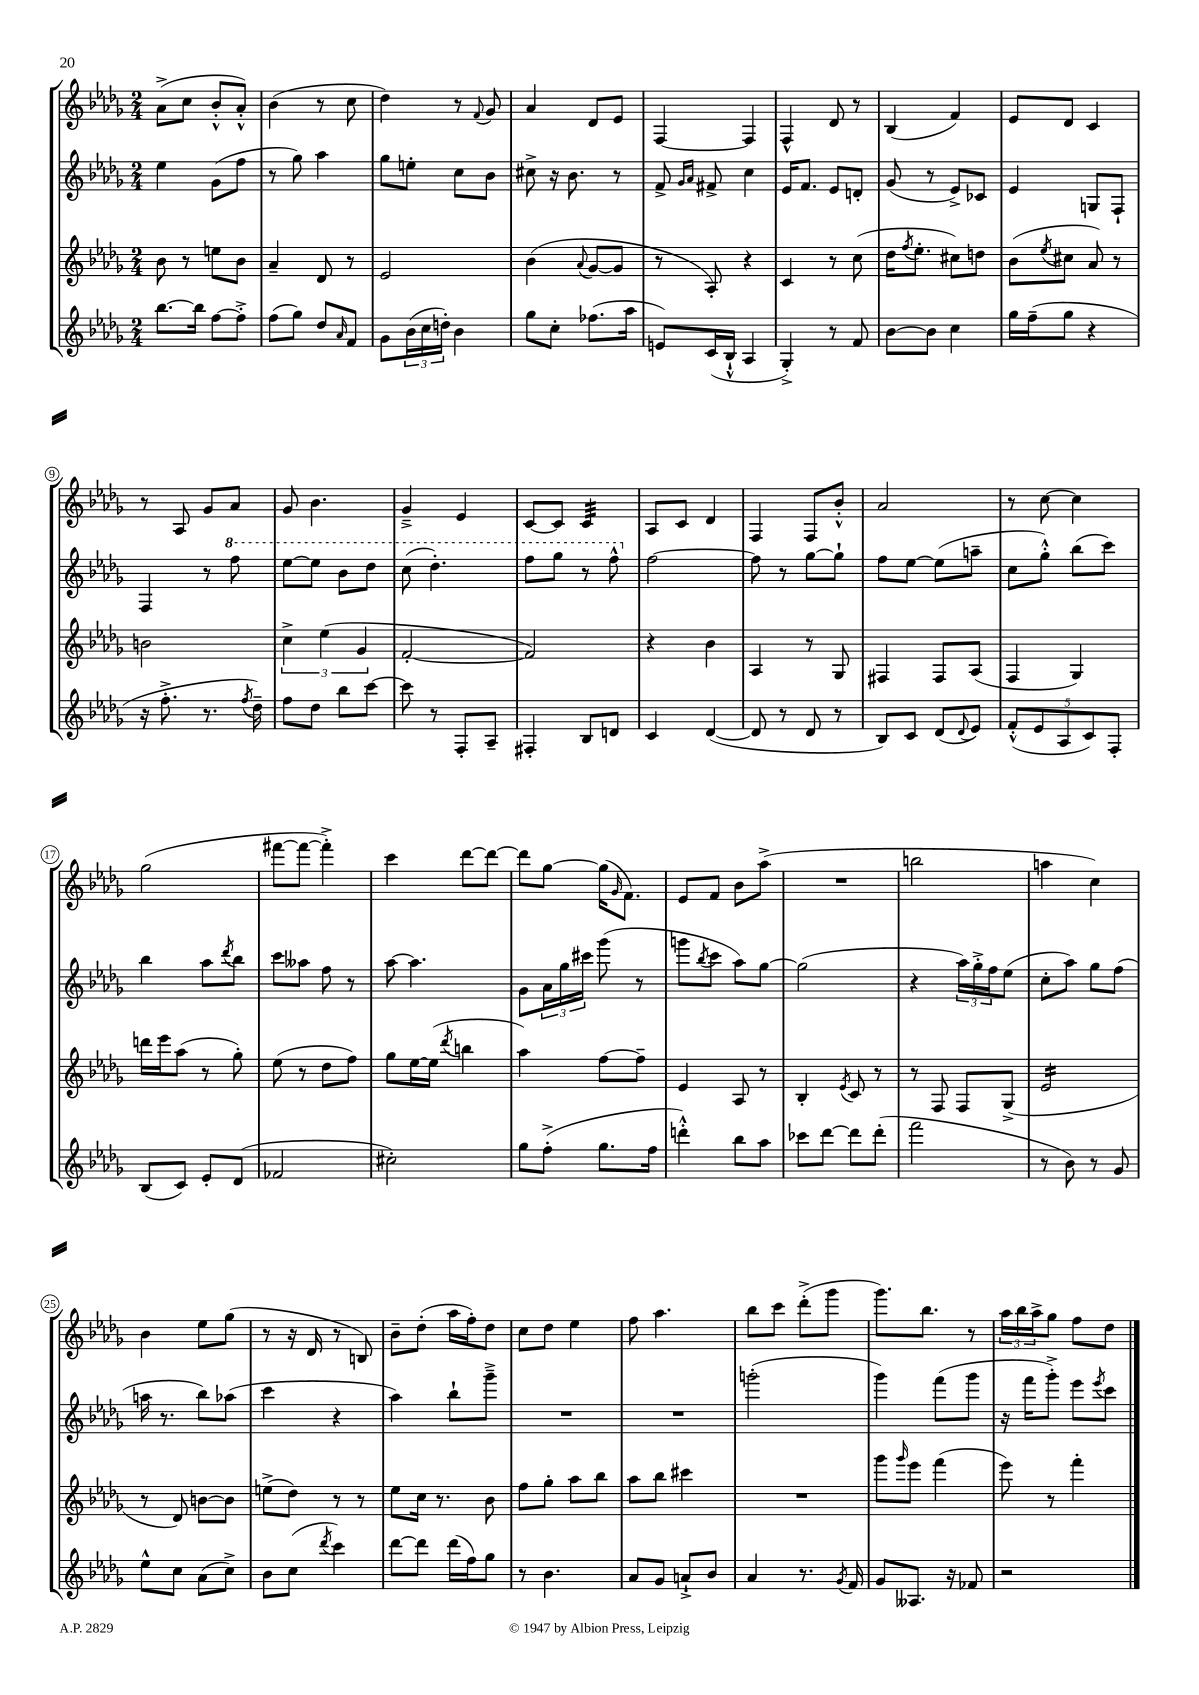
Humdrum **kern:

**kern	**kern	**kern	**kern
*staff4	*staff3	*staff2	*staff1
*clefG2	*clefG2	*clefG2	*clefG2
*k[b-e-a-d-g-]	*k[b-e-a-d-g-]	*k[b-e-a-d-g-]	*k[b-e-a-d-g-]
*M2/4	*M2/4	*M2/4	*M2/4
[8.bb-\L	8b-\	4ee-\	(8a-^\L
.	8r	.	8cc\J
16bb-\]Jk	.	.	.
[8ff\L	8ee\L	(8g-\L	8b-'^^/L
8ff'^\]J	8b-\J	8ff\J	8a-'^^/J)
=	=	=	=
(8ff\L	4a-~/	8r	(4b-\
8gg-\J)	.	8gg-\)	.
8dd-/L	8d-/	4aa-\	8r
16qqa-/	.	.	.
8f/J	8r	.	8cc\
=	=	=	=
8g-\L	2e-/	8gg-\L	4dd-\)
(24b-\L	.	8ee'\J	.
24cc\	.	.	.
24dd'\JJ)	.	.	.
4b-\	.	8cc\L	8r
.	.	.	8qqf/
.	.	8b-\J	8g-/
=	=	=	=
8gg-\L	(4b-\	8cc#^\	4a-/
8cc'\J	.	16r	.
.	.	8.b-\	.
.	8qqa-/	.	.
(8.ff-\L	[8g-/L	.	8d-/L
.	8g-/]J	8r	8e-/J
16aa-\Jk	.	.	.
=	=	=	=
8e/L)	8r	8f^/	[4F/
.	.	16qqg-/LL	.
.	.	16qqa-/JJ	.
(16c/L	8A-'/)	8f#^/	.
16B-`^^/JJ	.	.	.
4A-/	4r	4cc\	4F/]
=	=	=	=
4G-'^/)	4c/	16e-/LK	4F^^/
.	.	8.f/J	.
8r	8r	8e-/L	8d-/
8f/	(8cc\	8d'/J	8r
=	=	=	=
[8b-\L	16dd-\LK	(8g-/	(4B-/
.	8qff/	.	.
.	8.ee-'\J	.	.
8b-\]J	.	8r	.
4cc\	8cc#\L)	8e-^/L)	4f/)
.	8dd\J	8c-/J	.
=	=	=	=
16gg-\LL	(8b-\L	4e-/	8e-/L
(16ff~\J	.	.	.
.	8qee-/	.	.
8gg-\J	8cc#\J	.	8d-/J
4r	8a-/)	8G/L	4c/
.	8r	8F`/J	.
=	=	=	=
16r	2b\	4F/	8r
8.ff'^\	.	.	.
.	.	.	8A-/
8.r	.	8r	8g-/L
.	.	8fff\	8a-/J
8qff/	.	.	.
16dd-~\)	.	.	.
=	=	=	=
8ff\L	6cc^\	[8eee-\L	8g-/
8dd-\J	.	8eee-\]J	4.b-\
.	(6ee-\	.	.
8bb-\L	.	8bb-\L	.
.	6g-/	.	.
[8ccc\J	.	8ddd-\J	.
=	=	=	=
8ccc\]	[2f'/	(8ccc\	4g-~^/
8r	.	4.ddd-'\)	.
8F'/L	.	.	4e-/
8A-~/J	.	.	.
=	=	=	=
4F#'/	2f/])	8fff\L	[8c/L
.	.	8ggg-\J	8c/]J
8B-/L	.	8r	4c/
8d/J	.	8fff^^\	.
=	=	=	=
4c/	4r	[2ff\	8A-/L
.	.	.	8c/J
([4d-/	4b-\	.	4d-/
=	=	=	=
8d-/]	4A-/	8ff\]	4F/
8r	.	8r	.
8d-/	8r	[8gg-\L	8F/L
8r	8G-/	8gg-`\]J	8b-'^^/J
=	=	=	=
8B-/L)	4F#/	8ff\L	2a-/
8c/J	.	[8ee-\J	.
(8d-/L	8F#/L	(8ee-\]L	.
8qqd-/	.	.	.
8e-/J)	(8A-/J	8aa~\J	.
=	=	=	=
(10f'^^/L	4F/	8cc\L	8r
10e-/	.	.	.
.	.	8gg-'^^\J)	[8cc\
10A-/	.	.	.
.	4G-/)	(8bb-\L	4cc\]
10c/)	.	.	.
.	.	8ccc\J)	.
10F'/J	.	.	.
=	=	=	=
(8B-/L	16ddd\LL	4bb-\	(2gg-\
.	16eee-\J	.	.
8c/J)	(8aa-\J	.	.
8e-'/L	8r	8aa-\L	.
.	.	8qddd-/	.
(8d-/J	8gg-'\)	8bb-\J	.
=	=	=	=
2f-/	(8ee-\	8ccc\L	[8fff#\L
.	8r	8aa--\J	8fff#\_J
.	8dd-\L	8ff\	4fff#'^\])
.	8ff\J)	8r	.
=	=	=	=
2cc#'\)	8gg-\L	[8aa-\	4ccc\
.	[16ee-\L	4.aa-\]	.
.	(16ee-\]JJ	.	.
.	8qddd-/	.	.
.	4bb\	.	[8ddd-\L
.	.	.	8ddd-\_J
=	=	=	=
8gg-\L	4aa-\)	8g-\L	8ddd-\]L
(8ff'^\J	.	24a-\L	[8gg-\J
.	.	24gg-\	.
.	.	24ccc#\JJ	.
8.gg-\L	[8ff\L	(8ggg-\	(16gg-\]LK
.	.	.	16qqg-/
.	.	.	8.f\J)
.	8ff~\]J	8r	.
16ff\Jk	.	.	.
=	=	=	=
4ddd'^^\)	4e-/	8ggg\L	8e-/L
.	.	8qbb-/	.
.	.	8ccc\J	8f/J
8bb-\L	8A-/	8aa-\L)	8b-\L
8aa-\J	8r	[8gg-\J	(8aa-^\J
=	=	=	=
8ccc-\L	4B-'/	(2gg-\]	2r
[8ddd-\J	.	.	.
.	8qe-/	.	.
8ddd-\]L	8c/	.	.
(8ddd-'\J	8r	.	.
=	=	=	=
2fff\	8r	4r	2bb\
.	8F/	.	.
.	8F/L	24aa-\LL)	.
.	.	24gg-'^\	.
.	.	24ff\J	.
.	(8G-^/J	(8ee-\J	.
=	=	=	=
8r	2e-/	8cc'\L	4aa\
8b-\)	.	8aa-\J)	.
8r	.	8gg-\L	4cc\)
8g-/	.	(8ff\J	.
=	=	=	=
8ee-^^\L	8r	16aa\	4b-\
.	.	8.r	.
8cc\J	8d-/)	.	.
(8a-\L	[8b\L	8bb-\L)	8ee-\L
8cc^\J)	8b\]J	(8aa-\J	(8gg-\J
=	=	=	=
8b-\L	(8ee^\L	4ccc\	8r
(8cc\J	8dd-\J)	.	16r
.	.	.	16d-/
8qddd-/	.	.	.
4ccc\)	8r	4r	8r
.	8r	.	8B/)
=	=	=	=
[8ddd-\L	8ee-\L	4aa-\)	8b-~\L
8ddd-\]J	16cc\Jk	.	(8dd-'\J
.	8.r	.	.
(16ddd-\LL	.	8bb-`\L	16aa-\LL
16ff\J)	.	.	16ff'\J)
8gg-\J	8b-\	8ggg-~^\J	8dd-\J
=	=	=	=
8r	8ff\L	2r	8cc\L
4.b-\	8gg-'\J	.	8dd-\J
.	8aa-\L	.	4ee-\
.	8bb-\J	.	.
=	=	=	=
8a-/L	8aa-\L	2r	8ff\
8g-/J	8bb-\J	.	4.aa-\
8a`^/L	4ccc#\	.	.
8b-/J	.	.	.
=	=	=	=
4a-/	2r	(2ggg'\	8bb-\L
.	.	.	8ccc\J
8.r	.	.	(8ddd-'^\L
.	.	.	8ggg-\J
8qg-/	.	.	.
16f/	.	.	.
=	=	=	=
8g-/L	8ggg-\L	4ggg-\)	8.ggg-\L)
.	16qqggg-/	.	.
8.A--/J	8eee-\J	.	.
.	.	.	8.bb-\J
.	(4fff\	(8fff\L	.
16r	.	.	.
8f-/	.	8ggg-\J	8r
=	=	=	=
2r	8eee-\)	16r	24aa-\LL
.	.	.	24bb-\
.	.	16fff\LK	.
.	.	.	24aa-^\J
.	8r	8ggg-'^\J)	8gg-\J
.	4fff'\	8eee-\L	8ff\L
.	.	8qeee-/	.
.	.	8ccc\J	8dd-\J
==	==	==	==
*-	*-	*-	*-
